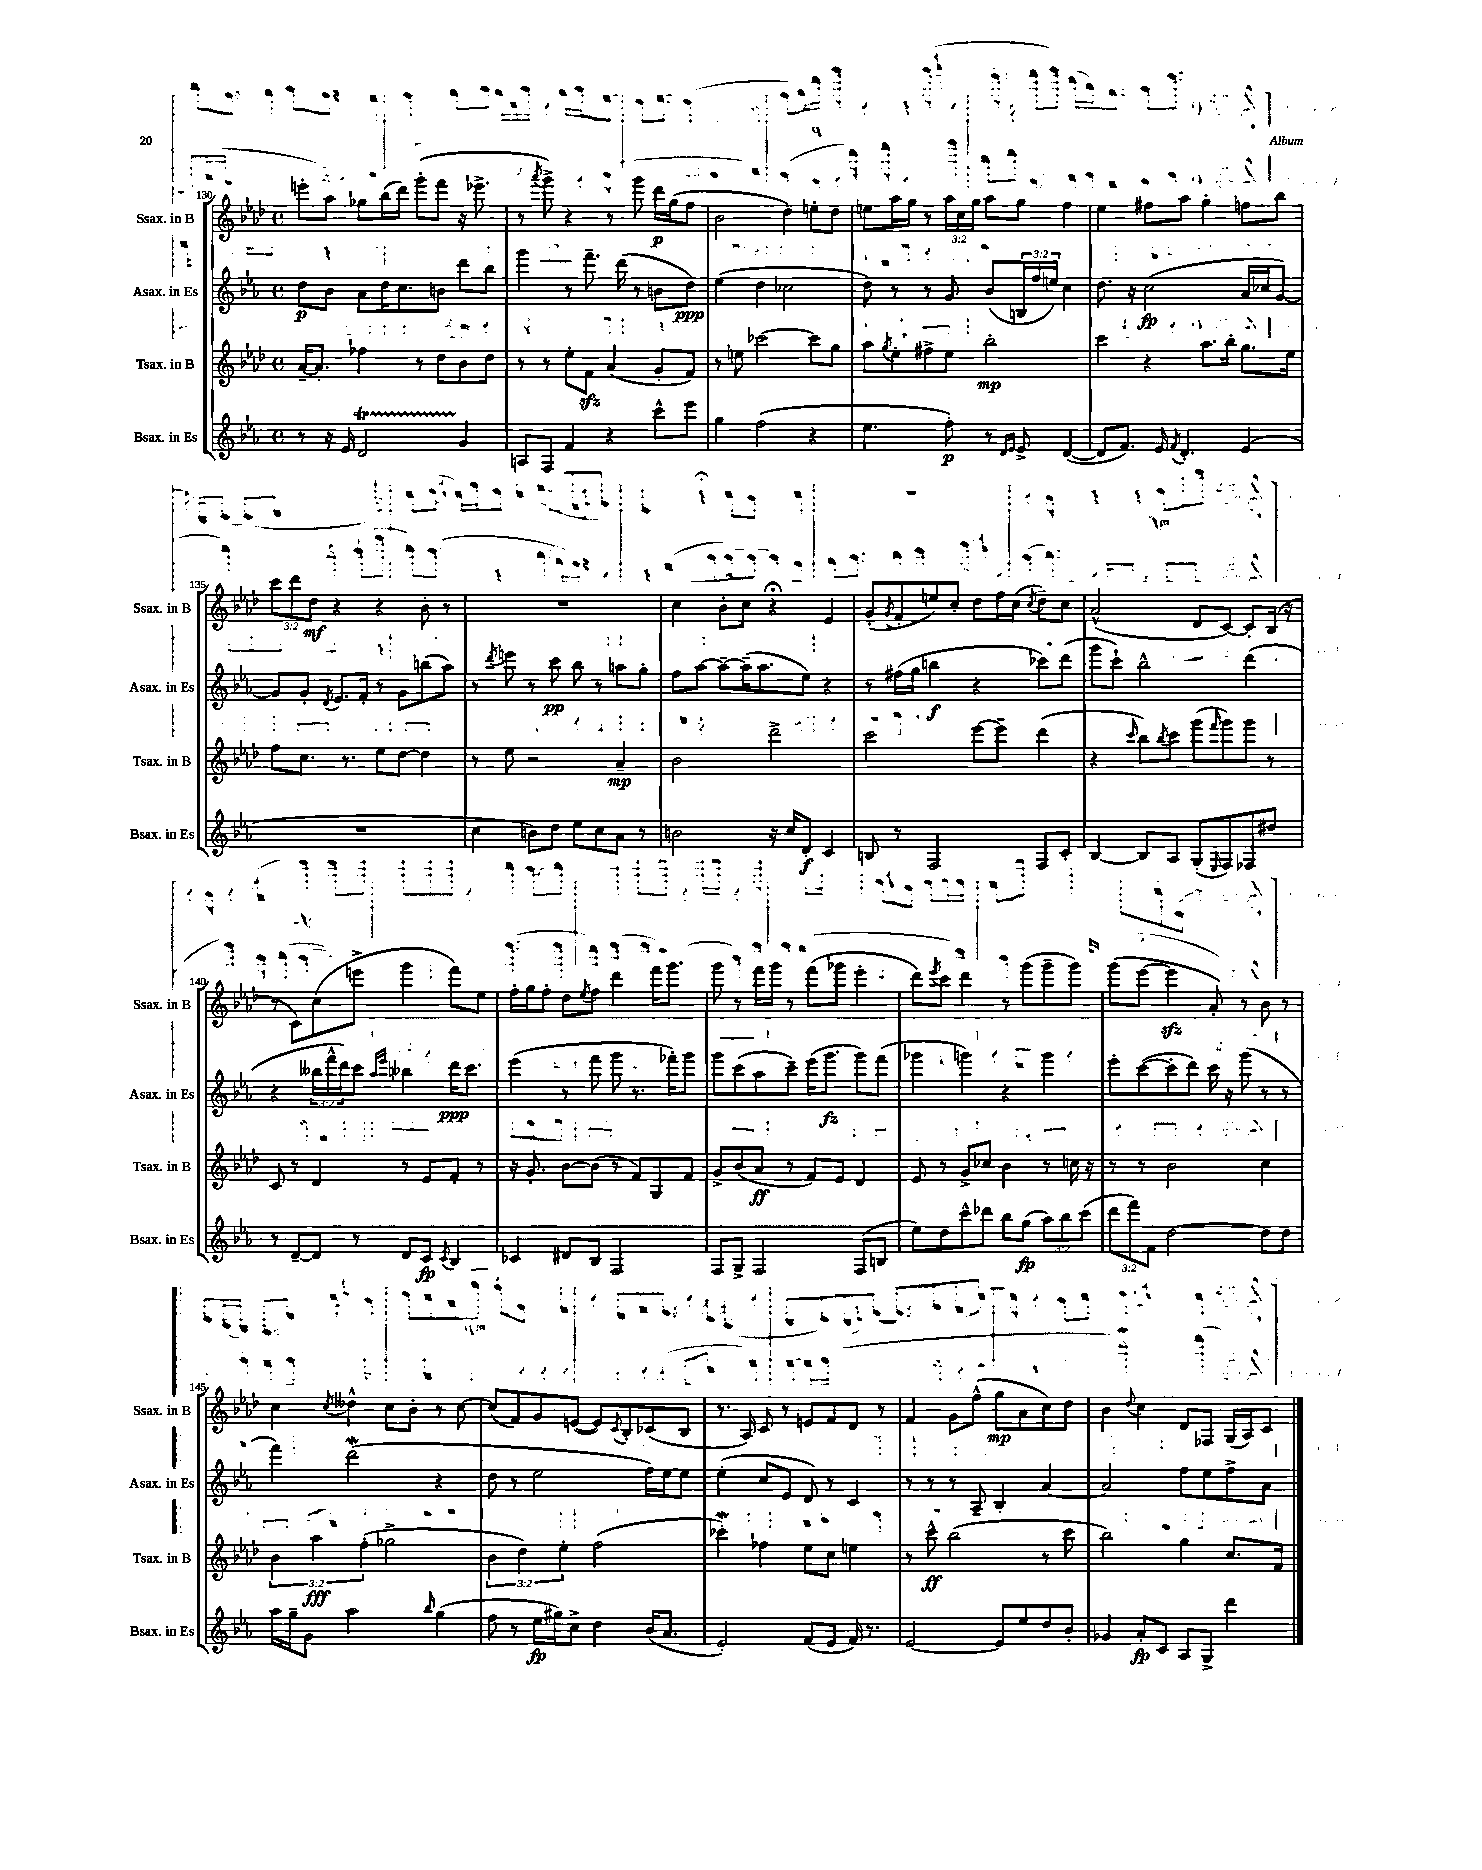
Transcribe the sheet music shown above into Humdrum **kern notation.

**kern	**kern	**kern	**kern
*staff4	*staff3	*staff2	*staff1
*clefG2	*clefG2	*clefG2	*clefG2
*k[b-e-a-]	*k[b-e-a-d-]	*k[b-e-a-]	*k[b-e-a-d-]
*M4/4	*M4/4	*M4/4	*M4/4
*met(c)	*met(c)	*met(c)	*met(c)
8r	[16a-~/LK	8dd\L	8eee'\L
.	8.a-'/]J	.	.
16r	.	8b-\J	8aa-\J
16e-/	.	.	.
2d/	4ff-\	8a-\L	8gg-\L
.	.	16dd\K	(16bb-\L
.	.	8.cc\	16ddd-\JJ)
.	8r	.	(8ggg'\L
.	8dd-\L	8b\J	8fff\J
4g/	8b-\	8ddd\L	16r
.	.	.	8.eee-^\
.	8dd-\J	8bb-\J	.
=	=	=	=
8A/L	8r	4ggg\	8r
.	.	.	8qaaa-/
8F/J	8r	.	8ggg^\)
4f/	8ee-'\L	8r	4r
.	8f\J	8.fff~\	.
4r	(4a-/	.	8r
.	.	(16ddd\	.
.	.	8r	8ggg\
8ccc^^\L	8g'/L	8b\L	16ddd-\LL
.	.	.	(16gg\J
8eee-\J	8f/J)	8dd\J)	8ff\J
=	=	=	=
4gg\	8r	(4ee-\	2b-\
.	8ee\	.	.
(2ff\	[2ccc-\	4dd\	.
.	.	2cc-\	4dd-\)
4r	8ccc-\]L	.	8ee'\L
.	8gg\J	.	8dd-\J
=	=	=	=
4.ee-\	8aa-\L	8dd\)	8ee\L
.	8qgg/	.	.
.	8ee-'\	8r	16aa-\L
.	.	.	16gg\JJ
.	8ff#^\	8r	8r
8ff'\)	8ee-\J	8g/	24aa-\LL
.	.	.	24cc\
.	.	.	24gg\JJ
8r	2bb-'\	(8b-/L	8aa-\L
16qqd/LL	.	.	.
16qqe-/JJ	.	.	.
8e-^/	.	24B/L	8gg\J
.	.	24ff/	.
.	.	24ee/JJ)	.
([4d/	.	4cc\	4ff\
=	=	=	=
8d/]L	4ccc\	8.dd\	4ee-\
8.f/J)	.	.	.
.	.	16r	.
.	4r	(2cc\	8ff#\L
16e-/	.	.	.
8qf/	.	.	.
4.d'/	.	.	8aa-\J
.	8.aa-\L	.	4gg'\
.	16bb-'\Jk	.	.
(4e-/	8.gg\L	16a-/LL	8ff\L
.	.	16cc-/J	.
.	.	[8g/J)	8bb-\J
.	16ee-\Jk	.	.
=	=	=	=
1r	8ff\L	8g/]L	12ccc\L
.	.	.	12ddd-\
.	8.cc\J	8g'/J	.
.	.	.	12dd-\J
.	.	8qd/	.
.	.	8.e-/L	4r
.	8.r	.	.
.	.	16f'/Jk	.
.	8ee-\L	8r	4r
.	[8dd-\J	8g\L	.
.	4dd-\]	(8bb\	8b-'\
.	.	8aa-\J)	8r
=	=	=	=
4cc\	8r	8r	1r
.	.	8qddd/	.
.	8ee-\	8eee\	.
8b\L)	2r	8r	.
8dd\J	.	8ccc\	.
8ee-\L	.	8bb-\	.
8cc\	.	8r	.
8a-\J	4a-~/	8aa\L	.
8r	.	8gg'\J	.
=	=	=	=
2b\	2b-\	8ff\L	4cc\
.	.	[8aa-\J	.
.	.	8aa-~\_L	8b-'\L
.	.	(16aa-~\]K	8cc\J
.	.	8.aa-\	.
16r	2ddd-^\	.	4r;
16cc/LK	.	.	.
8d'/J	.	8ee-\J)	.
4c/	.	4r	4e-/
=	=	=	=
8B/	2ccc\	8r	(8g'/L
.	.	.	8qg/
8r	.	(16ff#\LL	8f'/
.	.	16gg\JJ	.
2F/	.	4bb\	8ee/)
.	.	.	8cc'/J
.	[8eee-\L	4r	8dd-\L
.	8eee-~\]J	.	16ff\L
.	.	.	(16cc\JJ
.	.	.	8qcc/
8F/L	(4ddd-\	8ccc-\L)	8dd-~\L)
8c'/J	.	(8ddd\J	8cc\J
=	=	=	=
[4B-/	4r	8ggg\L	(2a-^^/
.	.	8ccc`\J)	.
.	16qqccc/	.	.
8B-/]L	8bb-\L)	2bb-^^\	.
.	8qbb-/	.	.
8A-/J	8ccc\J	.	.
(8G'/L	(8ggg\L	.	8d-/L
16qqE-/	16qqfff/	.	.
8F/)	8ggg\)	.	[8c/J)
8F-/	8ggg\J	(4ddd\	8c'/]L
8dd#/J	8r	.	(16B-/Jk
.	.	.	16r
=	=	=	=
8r	8c/	4r	8r
[8d~/L	8r	.	8c\L)
8d/]J	4d-/	24bb--\LL	(8cc\
.	.	24fff^^\	.
.	.	24ddd\J)	.
8r	.	8ccc\J	8eee^\J
.	.	16qqaa-/LL	.
.	.	16qqeee-/JJ	.
8d/L	8r	4bb-\	4ggg\
8c/J	8e-/L	.	.
8qc/	.	.	.
4B-/	8f'/J	16ddd\LK	8fff\L)
.	.	8.ccc\J	.
.	8r	.	8ee-\J
=	=	=	=
4c-/	16r	(4eee-\	16ff'\LL
.	8.g'/	.	16gg\J
.	.	.	8ff'\J
8d#/L	[8b-\L	8r	8dd-\L
.	.	.	8qee-/
8B-/J	(8b-\]J	8fff\	8ff\J
2F/	8r	8ggg\	4ddd-\
.	8f/L)	8.r	.
.	8G/	.	16fff\LK
.	.	16fff-'\LK)	8.ggg\J
.	8f/J	8ggg\J	.
=	=	=	=
8F/L	8g^/L	8ggg\L	8ggg\
8G^/J	(8b-/	(8ccc\	8r
2F/	8a-/J	8aa-\	16fff\LL
.	.	.	16ggg\JJ
.	8r	8ccc~\J)	8r
.	8f/L)	(16eee-\LK	(8fff\L
.	.	8.ggg\J	.
.	8e-/J	.	8ggg-\J
(8F/L	4d-/	8ggg\L)	4eee-'\
8B/J	.	(8fff\J	.
=	=	=	=
8ee-\L)	8e-/	4ggg-\	8ddd-\L)
.	.	.	8qeee-/
8dd\	8r	.	8ccc\J
8ccc^^\	8g^/L	4ggg\)	4ddd-\
8ddd-\J	8cc-/J	.	.
8bb-\L	4b-\	4r	8r
(8gg\J	.	.	(8ggg\L
12aa-\L)	8r	4ggg\	8ggg~\
12bb-\	.	.	.
.	16cc\	.	8ggg\J)
(12ccc\J	.	.	.
.	16r	.	.
=	=	=	=
12ddd\L	8r	8eee-'\L	(8ggg\L
12fff\)	.	.	.
.	8r	([8ccc\	[8eee-\J
12f\J	.	.	.
[2dd\	2b-\	8ccc'\]	4eee-\]
.	.	8ddd\J)	.
.	.	16ccc\	8a-'/)
.	.	16r	.
.	.	(8ggg\	8r
8dd\]L	4cc\	8r	8b-\
8dd\J	.	8r	8r
=	=	=	=
16aa-\LL	6b-\	4fff\)	4cc\
16gg~\J	.	.	.
8g\J	.	.	.
.	6aa-\	.	.
.	.	.	8qcc/
2aa-\	.	(2ddd\	4dd--^^\
.	(6ff'\	.	.
.	2gg-^\	.	8cc\L
.	.	.	8b-'\J
16qqbb-/	.	.	.
(4gg\	.	4r	8r
.	.	.	[8cc\
=	=	=	=
8ff\	6b-\	8dd\	(8cc/]L
8r	.	8r	8f/)
.	6dd-\)	.	.
16ee-\LL	.	2ee-\	8g/
16gg#\J)	.	.	.
.	6ee-'\	.	.
8cc^\J	.	.	([8e/J
4dd\	(2ff\	.	8e/]L)
.	.	.	8qc/
.	.	.	8B-'/
(16b-/LK	.	16ff\LL)	(8c-/
8.a-/J	.	[16ee-\J	.
.	.	8ee-\]J	8B-/J
=	=	=	=
2e-'/)	4ccc-'\)	(4ee-'\	8.r
.	.	.	16A-/)
.	4ff-\	8cc/L	8c/
.	.	8e-/J	8r
(8f/L	8ee-\L	8d/)	8e/L
8e-/J	8cc\J	8r	8f/
16f/)	4ee\	4c/	8d-/J
8.r	.	.	.
.	.	.	8r
=	=	=	=
[2e-/	8r	8r	4f/
.	8ccc^^\	8r	.
.	(2bb-\	8r	8g\L
.	.	8A-~/	(8ff^^\J
8e-/]L	.	4B-'/	8gg\L
8ee-/	.	.	8a-\
8dd/	8r	[4a-/	8cc\)
8b-'/J	8ccc\	.	8dd-\J
=	=	=	=
4g-/	2bb-\)	2a-/]	4b-\
.	.	.	8qqdd-/
8a-'/L	.	.	4cc\
8c/J	.	.	.
8A-/L	4gg\	8ff\L	8d-/L
8G^/J	.	8ee-\	8F-/J
4ddd\	8.cc/L	8ff^\	(16G/LL
.	.	.	16A-/J)
.	.	8a-\J	8c/J
.	16f/Jk	.	.
==	==	==	==
*-	*-	*-	*-
